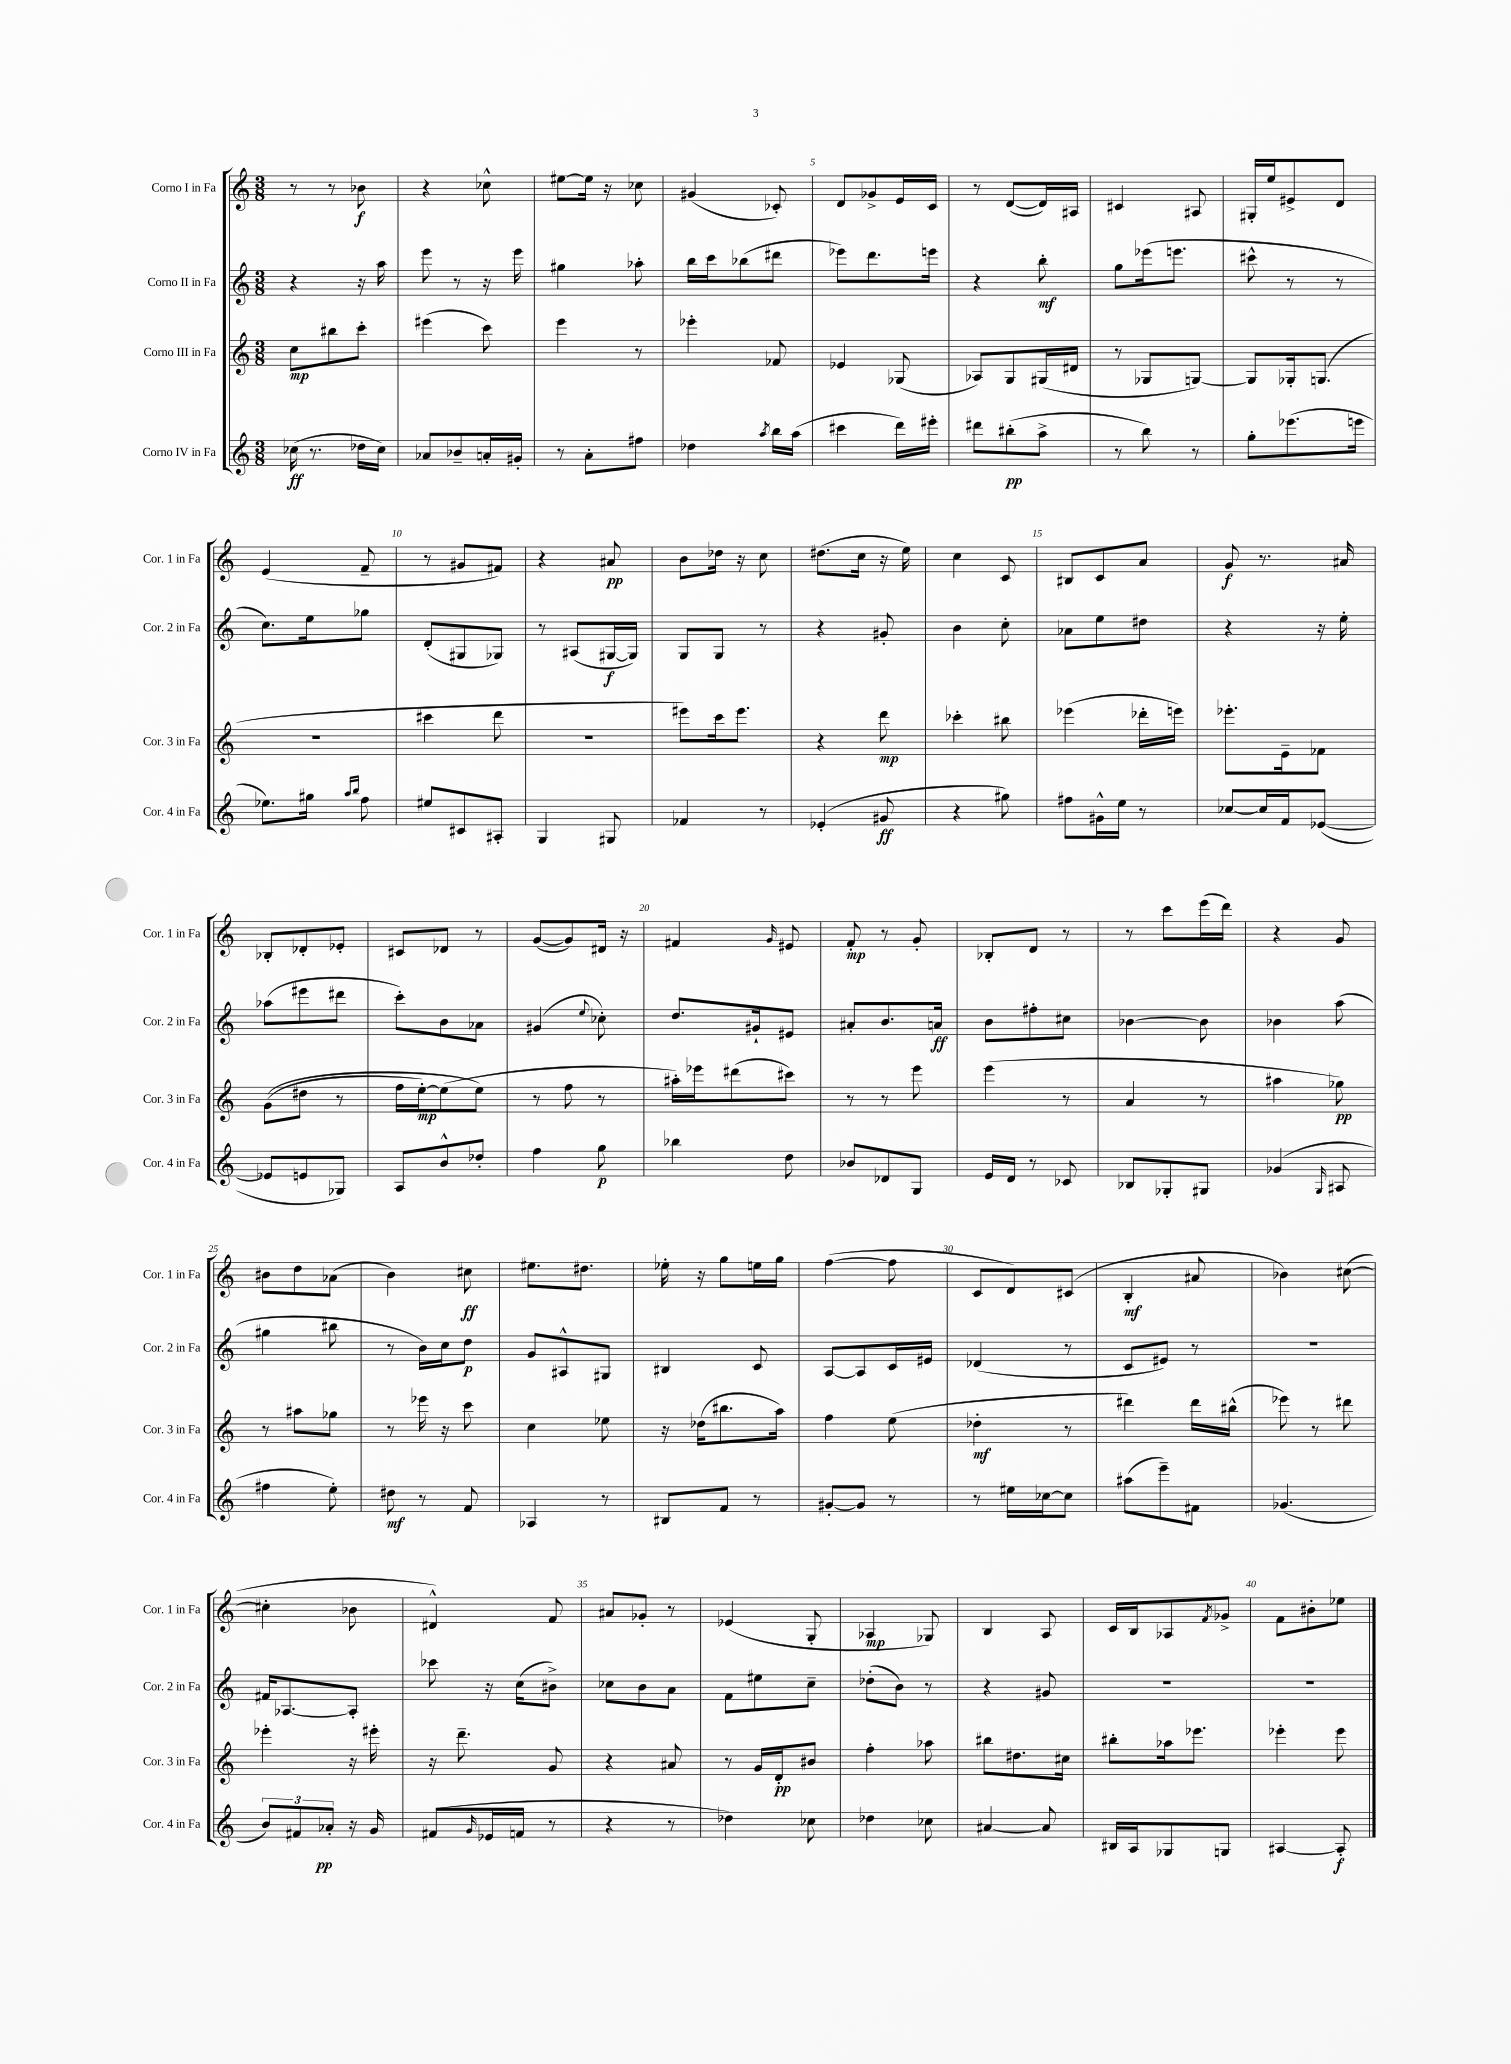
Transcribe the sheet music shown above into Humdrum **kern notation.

**kern	**kern	**kern	**kern
*staff4	*staff3	*staff2	*staff1
*clefG2	*clefG2	*clefG2	*clefG2
*k[]	*k[]	*k[]	*k[]
*M3/8	*M3/8	*M3/8	*M3/8
(16cc-	8cc	4r	8r
8.r	.	.	.
.	8bb#	.	8r
16dd-	8ccc'	16r	8b-
16cc-)	.	16aa	.
=	=	=	=
8a-	(4eee#	8eee	4r
8b-~	.	8r	.
16a'	8ccc)	16r	8cc-^^
16g#'	.	16eee	.
=	=	=	=
8r	4eee	4gg#	[8ee#
8a'	.	.	16ee#]
.	.	.	16r
8ff#	8r	8aa-'	8cc-
=	=	=	=
4dd-	4eee-'	16bb	(4g#
.	.	16ccc	.
.	.	(8bb-	.
8qaa	.	.	.
16bb	8f-	8ddd#	8c-')
(16aa	.	.	.
=	=	=	=
4ccc#	4e-	8eee-)	8d
.	.	8.ddd	8g-^
16ddd)	(8G-	.	16e
16eee#'	.	16eee	16c
=	=	=	=
8ddd#	8A-)	4r	8r
(8bb#'	8G	.	([8d
8aa^	(16G#	8bb'	16d])
.	16d#	.	16A#
=	=	=	=
8r	8r	8gg	4c#
8bb)	8G-	(16eee-	.
.	.	8.eee	.
8r	[8G)	.	8A#
=	=	=	=
8gg'	8G]	8ccc#^^	16G#'
.	.	.	16ee
(8.eee-	16G-'	8r	8e#^
.	(8.G	.	.
.	.	8r	8d
16eee	.	.	.
=	=	=	=
8.ee-)	4.r	8.cc)	(4e
16gg#	.	16ee	.
16qqaa	.	.	.
16qqbb	.	.	.
8ff	.	8gg-	8f~
=	=	=	=
8ee#	4ccc#	(8d'	8r
8c#	.	8G#	8g#
8A#'	8ddd	8G-)	8f#)
=	=	=	=
4G	4.r	8r	4r
.	.	(8A#	.
8G#	.	[16G#	8a#
.	.	16G#])	.
=	=	=	=
4f-	8eee#)	8G	8b
.	16ccc	8G	16dd-
.	8.eee#	.	16r
8r	.	8r	8cc
=	=	=	=
(4e-'	4r	4r	(8.dd#
.	.	.	16cc
8g#	8ddd	8g#'	16r
.	.	.	16ee)
=	=	=	=
4r	4ccc-'	4b	4cc
8gg#)	8bb#	8cc'	8c
=	=	=	=
8ff#	(4eee-	8a-	8B#
16g#^^	.	8ee	8c
16ee	.	.	.
8r	16ddd-'	8dd#	8a
.	16eee)	.	.
=	=	=	=
[8cc-	8.eee-'	4r	8g
16cc-]	.	.	8.r
16f	16e~	.	.
([8e-	8f-	16r	.
.	.	16ee'	16a#
=	=	=	=
8e-]	&((8g	(8aa-	8B-'
8e	8dd#	8eee#	8d-'
8G-)	8r	8ddd#	8e-'
=	=	=	=
8A	16ff	8ccc')	8c#
.	[16ee')	.	.
8b^^	(8ee]	8b	8d-
8dd-'	8ee&)	8a-	8r
=	=	=	=
4ff	8r	(4g#	([8g
.	8ff	.	8g])
.	.	8qqee	.
8gg	8r	8cc-')	16d#
.	.	.	16r
=	=	=	=
4bb-	16aa#')	8.dd	4f#
.	16eee-	.	.
.	(8ddd#	.	.
.	.	16g#`	.
.	.	.	16qqg
8dd	8ccc#)	8e#	8e#
=	=	=	=
8b-	8r	8a#'	8f'
8d-	8r	8.b	8r
8G	8eee	.	8g'
.	.	16a	.
=	=	=	=
16e	(4eee	8b	8B-'
16d	.	.	.
8r	.	8ff#'	8d
8c-	8r	8cc#	8r
=	=	=	=
8B-	4a	[4b-	8r
8G-'	.	.	8ccc
8G#	8r	8b-]	(16eee
.	.	.	16ddd)
=	=	=	=
(4g-	4aa#	4b-	4r
16qqG	.	.	.
8A#	8gg-)	(8aa	8g
=	=	=	=
4ff#	8r	4gg#	8b#
.	8aa#	.	8dd
8ee')	8gg-	8bb#	(8a-
=	=	=	=
8dd#	8r	8r	4b)
8r	16eee-	16b)	.
.	16r	16cc	.
8f	8ccc	8dd	8cc#
=	=	=	=
4A-	4cc	8g	8.ee#
.	.	8A#^^	.
.	.	.	8.dd#
8r	8ee-	8G#	.
=	=	=	=
8B#	16r	4B#	16ee-'
.	(16dd-	.	16r
8f	8.bb#	.	8gg
8r	.	8c	16ee
.	16aa)	.	16gg
=	=	=	=
[8g#'	4ff	[8A	([4ff
8g#]	.	8A]	.
8r	(8ee	16c	8ff]
.	.	16e#	.
=	=	=	=
8r	4dd-'	(4d-	8c
16ee#	.	.	8d)
[16cc-	.	.	.
8cc-]	8r	8r	(8c#
=	=	=	=
(8aa#	4ddd#)	8c	4B'
8eee~)	.	8e#)	.
8f#	16ddd#	8r	8a#
.	(16bb#^^	.	.
=	=	=	=
(4.g-	8eee-)	4.r	4b-)
.	8r	.	.
.	8ddd#	.	([8cc#
=	=	=	=
12b)	4eee-'	16f#	4cc#']
.	.	[8.A-	.
12f#	.	.	.
12a-'	.	.	.
16r	16r	8A-']	8b-
16g	16eee#'	.	.
=	=	=	=
(8f#	16r	8ccc-	4d#^^)
.	8.ddd~	.	.
16qqg	.	.	.
16e-	.	16r	.
16f	.	(16cc	.
8r	8g	8b#^)	8f
=	=	=	=
4r	4r	8cc-	8a#
.	.	8b	8g-'
8r	8a#	8a	8r
=	=	=	=
4dd-)	8r	8f	(4e-
.	16g	8ee#	.
.	16d'	.	.
8cc-	8b#	8cc~	8G'
=	=	=	=
4dd-	4ff'	(8dd-'	4A-
.	.	8b)	.
8cc-	8aa-	8r	8G-)
=	=	=	=
[4a#	8bb#	4r	4B
.	8.dd#	.	.
8a#]	.	8g#	8A
.	16cc#	.	.
=	=	=	=
16B#	8bb#'	4.r	16c
16A	.	.	16B
8G-	16aa-	.	8A-
.	8.eee-	.	.
.	.	.	8qf
8G	.	.	8g-^
=	=	=	=
[4A#	4eee-'	4.r	8f
.	.	.	8b#'
8A#']	8eee-	.	8ee-
==	==	==	==
*-	*-	*-	*-
